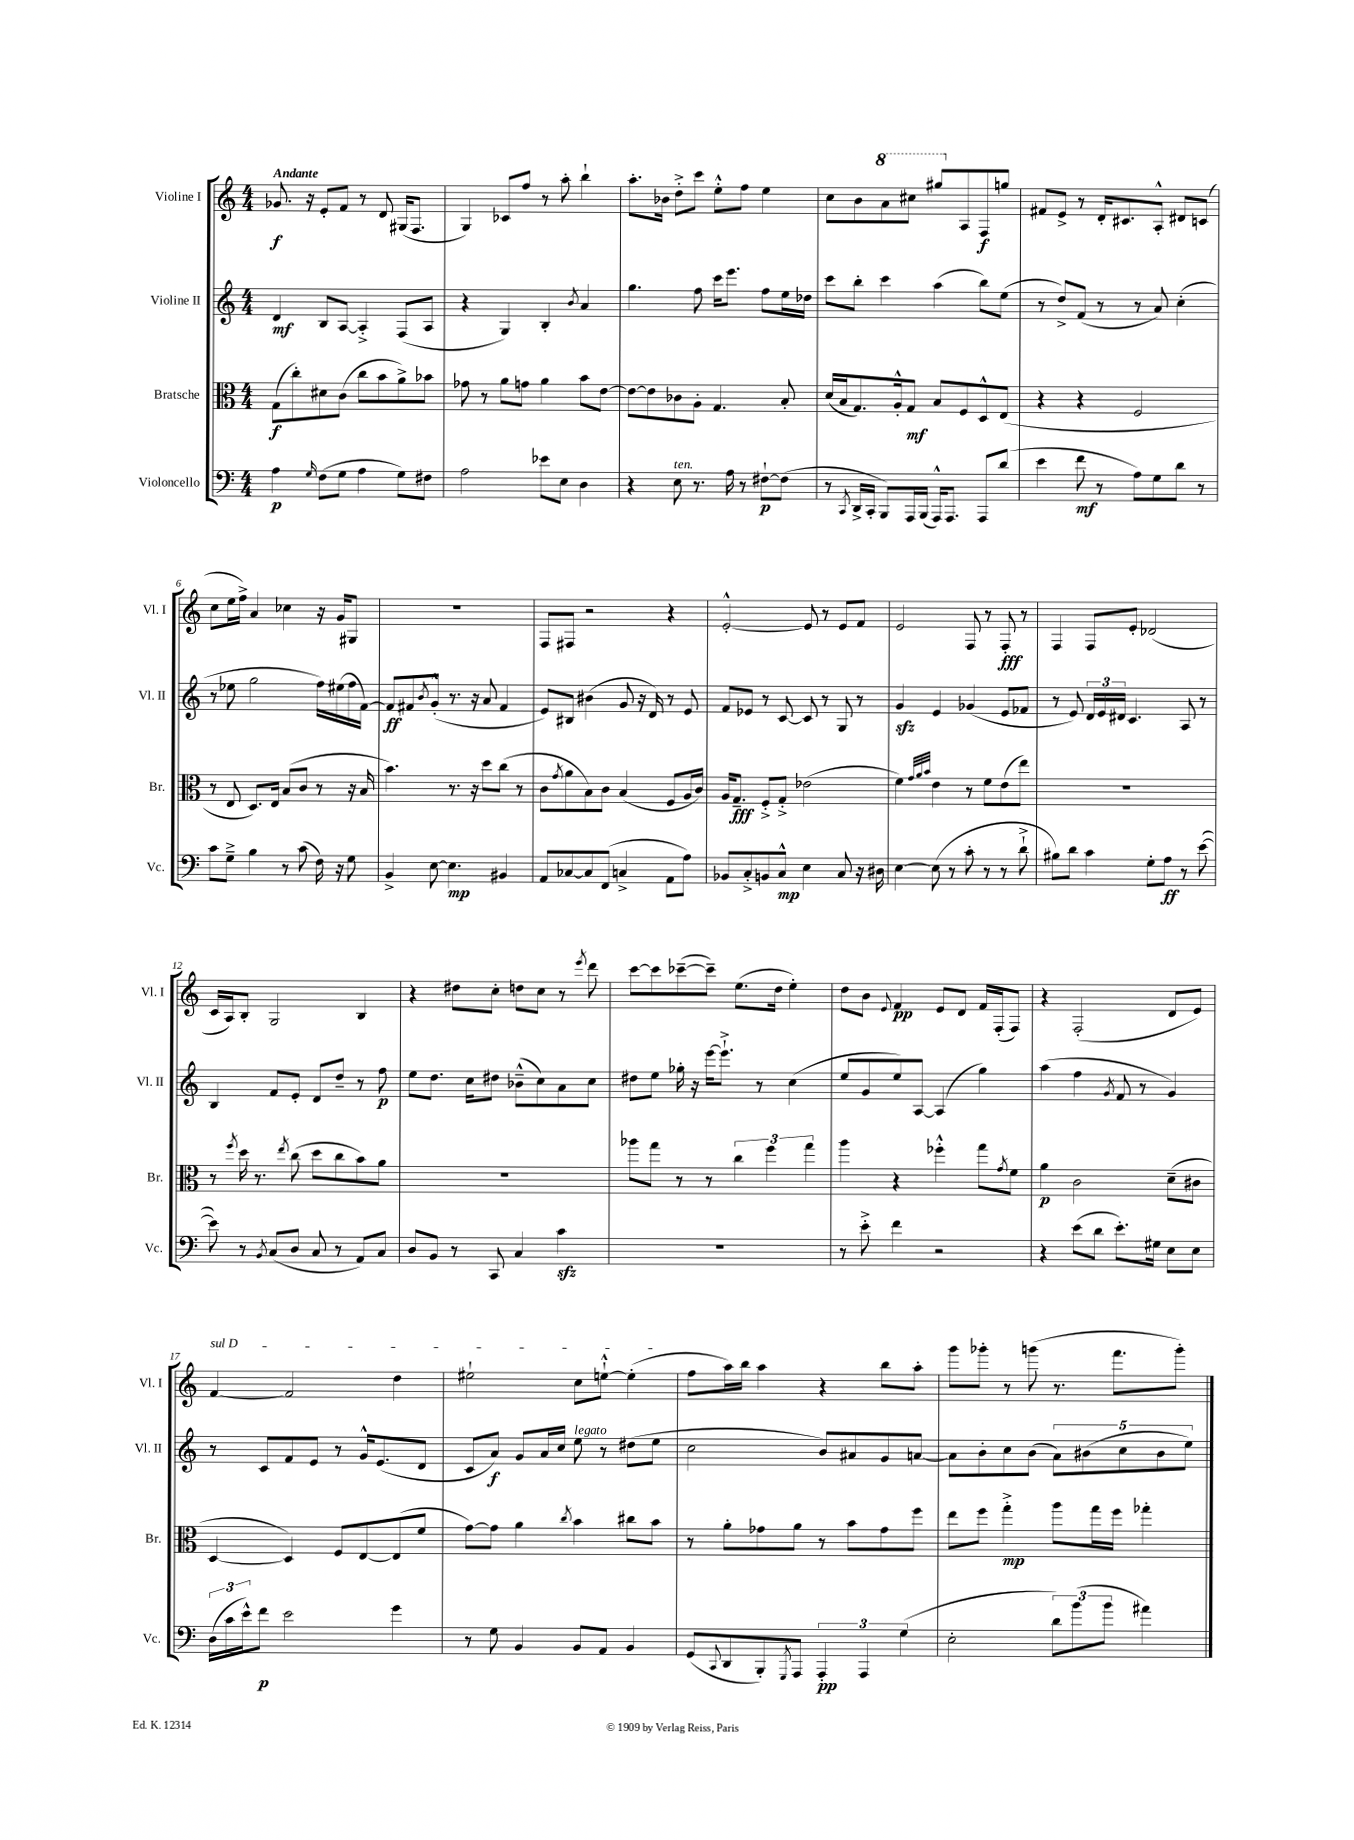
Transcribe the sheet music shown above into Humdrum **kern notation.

**kern	**kern	**kern	**kern
*staff4	*staff3	*staff2	*staff1
*clefF4	*clefC3	*clefG2	*clefG2
*k[]	*k[]	*k[]	*k[]
*M4/4	*M4/4	*M4/4	*M4/4
4A\	(8G\L	4d/	8.g-/
.	8cc'\)	.	.
.	.	.	16r
16qqG/	.	.	.
(8F\L	8d#\	8B/L	8e'/L
8G\J	(8c\J	[8A/J	8f/J
4A\	8cc\L	4A'^/]	8r
.	8b\	.	8d/
8G\L)	8a^\)	(8F/L	(16G#/LK
.	.	.	8.F/J
8F#\J	8b-\J	8A/J	.
=	=	=	=
2A\	8g-\	4r	4G/)
.	8r	.	.
.	8a\L	4G/)	8c-/L
.	8g\J	.	8ff/J
8e-\L	4a\	4B'/	8r
8E\J	.	.	8aa'\
.	.	8qb/	.
4D\	8b\L	4a/	4bb`\
.	[8e\J	.	.
=	=	=	=
4r	8e\_L	4.gg\	8.aa'\L
.	8e\]	.	.
.	.	.	16b-\Jk
8E\	8c-\	.	8dd'^\L
8.r	8A'\J	8ff\	8ccc\J
.	4.G/	16ccc\LK	8ee'^^\L
16A\	.	8.eee\J	.
8r	.	.	8ff\J
[8F#`\L	.	8ff\L	4ee\
(8F#\]J	8B'/	16ee\L	.
.	.	16dd-\JJ	.
=	=	=	=
8r	(16d/LL	8ccc\L	8cc\L
.	16B/J	.	.
8qCC/	.	.	.
16DD^/LL	8.G/)	8bb'\J	8b\
16CC'/JJ	.	.	.
8BBB/L)	.	4ccc\	8aa\
.	16A'^^/k	.	.
16AAA/L	8G/J	.	8ccc#\J
(16BBB/JJ	.	.	.
16AAA^^/LK)	8B/L	(4aa\	8ggg#/L
8.AAA/J	.	.	.
.	8F/	.	8A/
8AAA/L	8D^^/	8bb\L)	8F/
(8d/J	(8E/J	(8ee\J	8gg/J
=	=	=	=
4e\	4r	8r	8f#/L
.	.	8dd^/L)	8e^/J
8f\	4r	(8f/J	8r
8r	.	8r	16d'/LK
.	.	.	8.c#/
8A\L)	2F/	8r	.
8G\	.	8a/)	8A'^^/J
8d\J	.	(4cc'\	8d#/L
8r	.	.	(8c/J
=	=	=	=
8c\L	8r	8r	8cc\L
8G~^\J	8E/	8ee-\	16ee\L
.	.	.	16ff^\JJ)
4B\	8.D/L)	2gg\	4a/
.	16E/Jk	.	.
8r	(8B/L	.	4cc-\
(8c\	8c/J	.	.
16F\)	8r	16ff\LL)	16r
16r	.	(16ee#\	16g/LK
8G\	16r	16ff\	8G#/J
.	16B/	[16f\JJ)	.
=	=	=	=
4BB^/	4.b\)	8f/]L	1r
.	.	8f#/	.
.	.	8qb/	.
[8E\	.	(8g'^^/J	.
4.E\]	8.r	8.r	.
.	16r	16r	.
.	8dd\L	8a/	.
4BB#/	(8cc\J	4f#/	.
.	8r	.	.
=	=	=	=
8AA/L	8c\L	8e/L)	8F/L
.	8qg/	.	.
[8C-/	8a\	8B#/J	8F#/J
8C-/]	8B\)	(4b#\	2r
(8FF/J	8c\J	.	.
4C^/	(4B/	8g/	.
.	.	16r	.
.	.	16d/)	.
8AA\L	8F/L	8r	4r
8A\J)	16A/L	8e/	.
.	16c/JJ)	.	.
=	=	=	=
8BB-/L	16A/LK	8f/L	[2e'^^/
.	8.G~/J	.	.
8C'^/	.	8e-/J	.
8BB/	8F'^/L	8r	.
8C^^/J	8G'^/J	[8c/	.
4E\	(2e-\	8c/]	8e/]
.	.	8r	8r
8C/	.	8G/	8e/L
16r	.	8r	8f/J
16D#\	.	.	.
=	=	=	=
[4E\	4f\)	4g/	2e/
.	32qqg/LLL	.	.
.	32qqa/	.	.
.	32qqb/JJJ	.	.
(8E\]	4e\	4e/	.
8r	.	.	.
8c'\	8r	(4g-/	8F/
8r	8f\L	.	8r
8r	(8e\	8e/L	8F'/
8d`^\	8ee\J)	8f-/J	8r
=	=	=	=
8B#\L)	1r	8r	4F/
8d\J	.	8e/)	.
4c\	.	24d/LL	8F/L
.	.	24e/	.
.	.	24d#/JJ	.
.	.	4.c/	8e'/J
8G'\L	.	.	(2d-/
8A\J	.	.	.
8r	.	8A/	.
([8e\	.	8r	.
=	=	=	=
8e\])	8r	4B/	16c/LL
.	.	.	16A/J)
.	8qff/	.	.
8r	16dd\	.	8B'/J
.	8.r	.	.
8qBB/	.	.	.
(8C/L	.	8f/L	2G/
.	8qee/	.	.
8D/J	(8cc\	8e'/J	.
8C/	8dd\L	8d/L	.
8r	8cc\	8dd~/J	.
8AA/L)	8b\)	8r	4B/
8C/J	8a\J	8ff\	.
=	=	=	=
8D/L	1r	8ee\L	4r
8BB/J	.	8.dd\J	.
8r	.	.	8dd#\L
.	.	16cc\LK	.
8CC/	.	8dd#\J	8cc'\J
4C/	.	(8b-~^^\L	8dd\L
.	.	8cc\)	8cc\J
4c\	.	8a\	8r
.	.	.	8qeee/
.	.	8cc\J	8ddd\
=	=	=	=
1r	8aa-\L	8dd#\L	[8ccc\L
.	8gg\J	8ee\J	8ccc\]
.	8r	16gg-'\	([8ccc-~\
.	.	16r	.
.	8r	[16eee\LK	8ccc-~\]J)
.	.	8.eee`^\]J	.
.	6cc\	.	(8.ee\L
.	.	8r	.
.	6ff\	.	.
.	.	.	16dd\Jk
.	.	(4cc\	4ee'\)
.	6gg\	.	.
=	=	=	=
8r	4aa\	8ee/L	8dd\L
8e'^\	.	8g/	8b\J
.	.	.	8qqe/
4f\	4r	8ee/)	4f/
.	.	[8A/J	.
2r	4ff-'^^\	(4A/]	8e/L
.	.	.	8d/J
.	8gg\L	4gg\)	16f/LL
.	.	.	(16F'/J
.	8qg/	.	.
.	8f\J	.	8F/J)
=	=	=	=
4r	4a\	(4aa\	4r
(8e\L	2c\	4ff\	(2F'/
8d\J	.	.	.
.	.	8qg/	.
8.e'\L)	.	8f/	.
.	.	8r	.
16G#\Jk	.	.	.
8E\L	(8d~\L	4g/)	8d/L
8E\J	8c#\J	.	8e/J)
=	=	=	=
(24D\LL	[4D/	8r	[4f/
24c\	.	.	.
24e^^\J)	.	.	.
8f\J	.	8c/L	.
2e\	4D/])	8f/	2f/]
.	.	8e/J	.
.	8F/L	8r	.
.	[8E/	16g^^/LK	.
.	.	(8.e/	.
4g\	(8E/]	.	4dd\
.	8f/J	8d/J	.
=	=	=	=
8r	[8g\L)	8c/L	2ee#`\
8G\	8g\]J	8a/J)	.
4BB/	4a\	8g/L	.
.	.	16a/L	.
.	.	16cc/JJ	.
.	8qcc/	.	.
8BB/L	4b\	8ee\	8cc\L
8AA/J	.	8r	[8ee`^^\J
4BB/	8cc#\L	(8dd#\L	(4ee'\]
.	8b\J	8ee\J	.
=	=	=	=
(8GG/L	8r	2cc\	8ff\L
8qqCC/	.	.	.
8DD/	8a'\L	.	16aa\L)
.	.	.	16bb\JJ
8BBB'/)	8g-\	.	4aa\
8qGGG/	.	.	.
8AAA/J	8a\J	.	.
6AAA'/	8r	8b/L)	4r
.	8b\L	8a#/	.
6AAA/	.	.	.
.	8g-\	8g/	8bb\L
(6G\	.	.	.
.	8ff\J	[8a/J	8aa'\J
=	=	=	=
2E'\	8ee\L	8a\]L	8ggg\L
.	8ff\J	8b'\	8ggg-'\J
.	4gg'^\	8cc\	8r
.	.	(8b\J	(8ggg\
12d\L)	8aa\L	10a\L)	8.r
(12b\	.	.	.
.	.	(10b#\	.
.	16gg\L	.	.
12b\J	.	.	.
.	16ff\JJ	.	8.fff\L
.	.	10cc\	.
4a#\)	4gg-'\	.	.
.	.	10b#\	.
.	.	.	8ggg'\J)
.	.	10ee\J)	.
==	==	==	==
*-	*-	*-	*-
